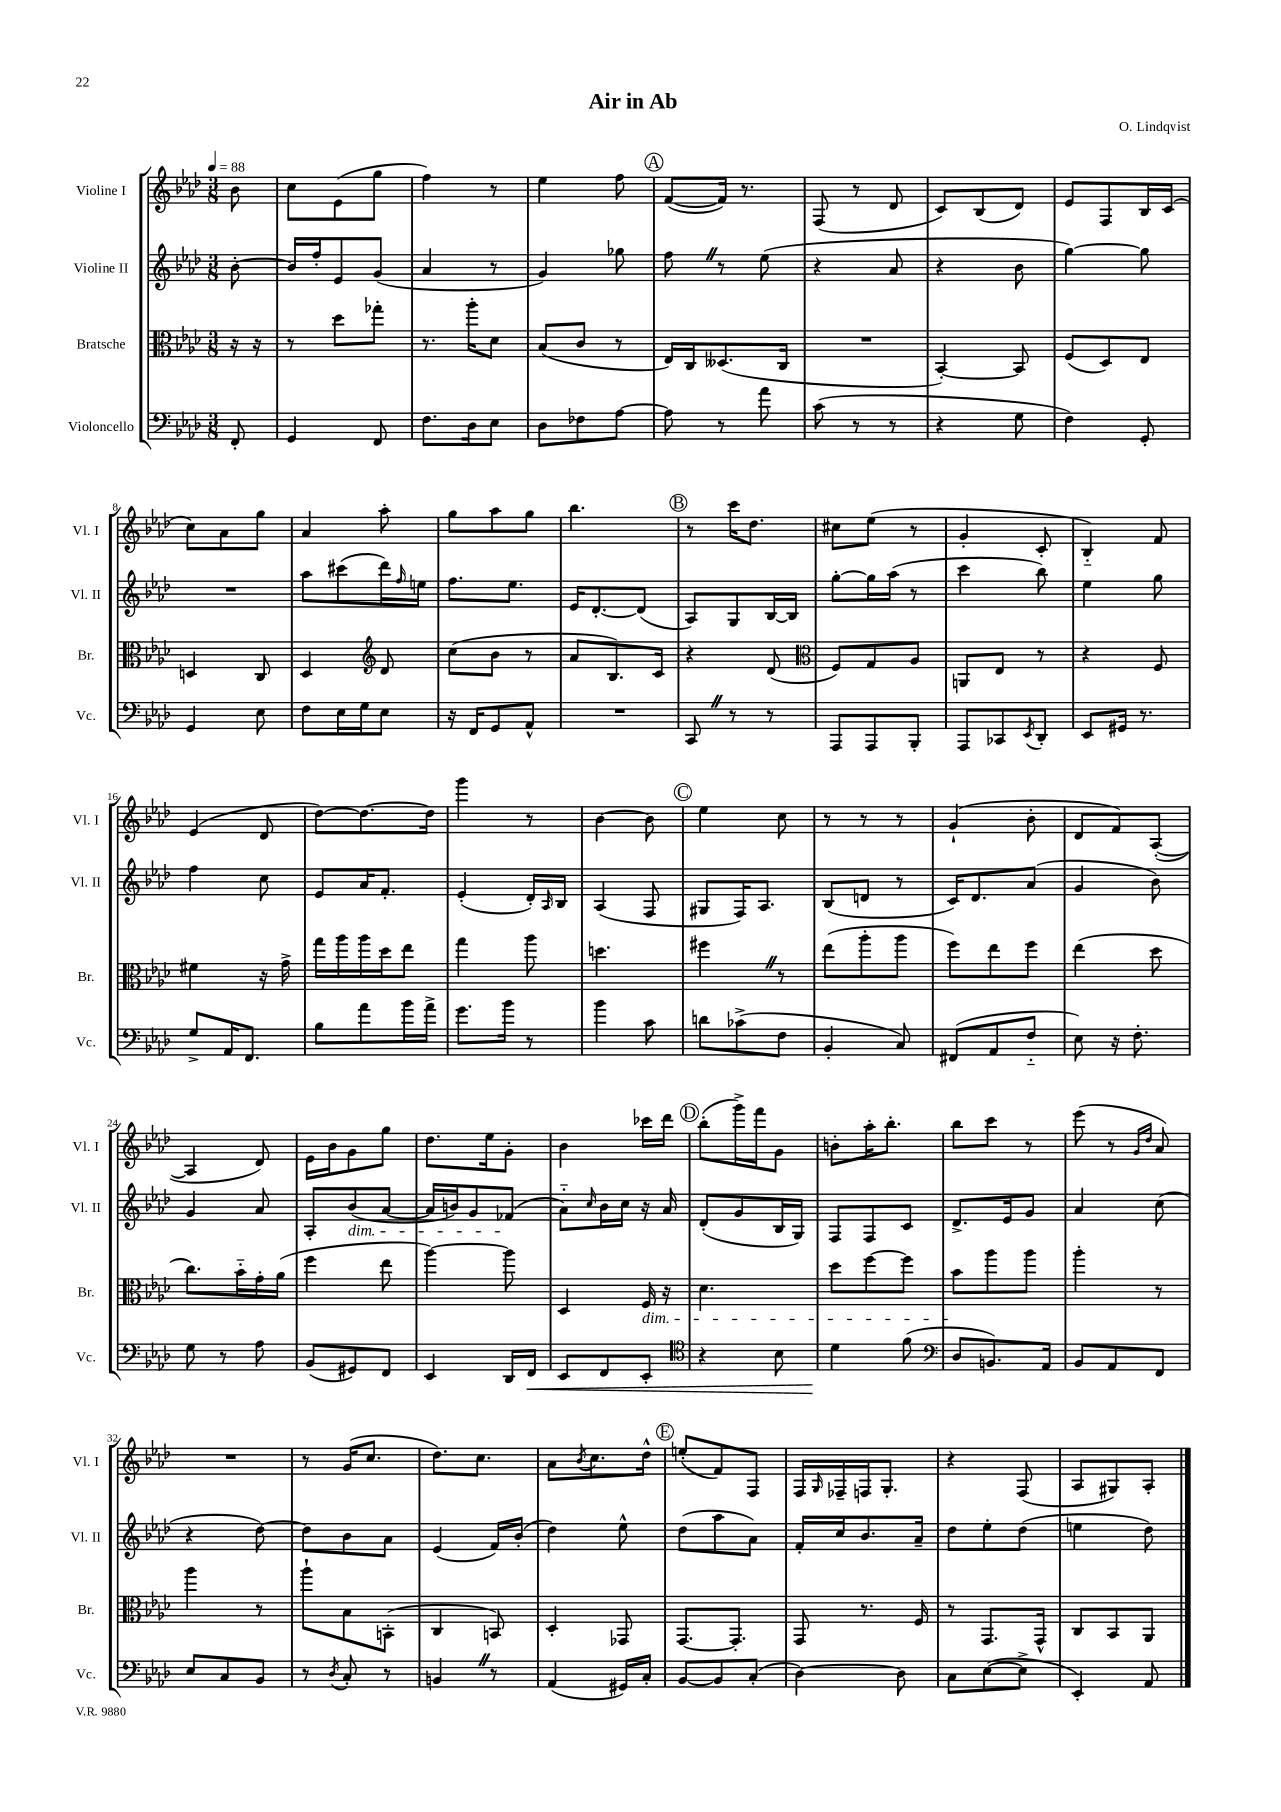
\header { title = "Air in Ab" composer = "O. Lindqvist" }
<<
\new StaffGroup <<
\new Staff = "s0" \with { instrumentName = "Violine I" shortInstrumentName = "Vl. I" } {
    \clef treble \key aes \major \numericTimeSignature \time 3/8 \partial 8 \tempo 4 = 88
    bes'8 |
    c''8 ees'8( g''8 |
    f''4) r8 |
    ees''4 f''8 |
    \mark \markup { \circle "A" } f'8~( f'16) r8. |
    f8( r8 des'8 |
    c'8) bes8( des'8) |
    ees'8 f8 bes16 c'16( |
    c''8) aes'8 g''8 |
    aes'4 aes''8-. |
    g''8 aes''8 g''8 |
    bes''4. |
    \mark \markup { \circle "B" } r8 c'''16 des''8. |
    cis''8 ees''8( r8 |
    g'4-. c'8-. |
    bes4-_) f'8 |
    ees'4( des'8 |
    des''8~) des''8.~ des''16 |
    g'''4 r8 |
    bes'4~ bes'8 |
    \mark \markup { \circle "C" } ees''4 c''8 |
    r8 r8 r8 |
    g'4-!( bes'8-. |
    des'8 f'8) aes8~-.( |
    aes4 des'8) |
    ees'16 bes'16 g'8 g''8 |
    des''8. ees''16 g'8-. |
    bes'4 ces'''16 des'''16 |
    \mark \markup { \circle "D" } bes''8-.( g'''16->) f'''16 g'8 |
    b'8-. aes''16-. bes''8.-. |
    bes''8 c'''8 r8 |
    ees'''8( r8 \grace { g'16 des''16 } aes'8) |
    R4. |
    r8 g'16( c''8. |
    des''8.) c''8. |
    aes'8 \acciaccatura { bes'8 } c''8. des''16-^ |
    \mark \markup { \circle "E" } e''8-.( f'8) f8 |
    f16 \grace { g16 } fes16-- f16 g8.-. |
    r4 f8( |
    aes8 gis8) aes8-. \bar "|." |
}
\new Staff = "s1" \with { instrumentName = "Violine II" shortInstrumentName = "Vl. II" } {
    \clef treble \key aes \major \numericTimeSignature \time 3/8 \partial 8
    bes'8~-. |
    bes'16 f''16-. ees'8 g'8( |
    aes'4 r8 |
    g'4) ges''8 |
    \mark \markup { \circle "A" } f''8 \once \override BreathingSign.text = \markup { \musicglyph "scripts.caesura.straight" } \breathe r8 ees''8( |
    r4 aes'8 |
    r4 bes'8 |
    g''4~) g''8 |
    R4. |
    aes''8 cis'''8( des'''16) \grace { f''16 } e''16 |
    f''8. ees''8. |
    ees'16 des'8.~-. des'8( |
    \mark \markup { \circle "B" } aes8) g8 bes16~ bes16 |
    g''8~-. g''16 aes''16( r8 |
    c'''4 bes''8) |
    ees''4 g''8 |
    f''4 c''8 |
    ees'8 aes'16 f'8.-. |
    ees'4-.( des'16-.) \grace { aes16 } bes16 |
    aes4( f8 |
    \mark \markup { \circle "C" } gis8 f16) aes8. |
    bes8( d'8 r8 |
    c'16) des'8. aes'8( |
    g'4 bes'8) |
    g'4 aes'8 |
    aes8-. bes'8\dim( aes'8~ |
    aes'16 b'16) g'8 fes'8\!( |
    aes'8-_) \grace { c''16 } bes'16 c''16 r16 aes'16 |
    \mark \markup { \circle "D" } des'8-.( g'8 bes16 g16) |
    f8 f8 c'8 |
    des'8.-> ees'16 g'8 |
    aes'4 c''8( |
    r4 des''8~) |
    des''8 bes'8 aes'8 |
    ees'4( f'16) bes'16-.( |
    des''4) ees''8-^ |
    \mark \markup { \circle "E" } des''8( aes''8 aes'8) |
    f'16-. c''16 bes'8. aes'16-- |
    des''8 ees''8-. des''8( |
    e''4 des''8) \bar "|." |
}
\new Staff = "s2" \with { instrumentName = "Bratsche" shortInstrumentName = "Br." } {
    \clef alto \key aes \major \numericTimeSignature \time 3/8 \partial 8
    r16 r16 |
    r8 des''8 ges''8-. |
    r8. aes''16-. des'8 |
    bes8( c'8 r8 |
    \mark \markup { \circle "A" } ees16) c16 deses8.( c16 |
    R4. |
    bes,4~-.) bes,8 |
    f8( des8) ees8 |
    d4 c8 |
    des4 \clef treble des'8 |
    c''8( bes'8 r8 |
    aes'8 bes8.) c'16 |
    \mark \markup { \circle "B" } r4 des'8( |
    \clef alto f8) g8 aes8 |
    a,8 ees8 r8 |
    r4 f8 |
    fis'4 r16 g'16-> |
    g''16 aes''16 aes''16 des''16 ees''8 |
    g''4 aes''8 |
    d''4. |
    \mark \markup { \circle "C" } fis''4 \once \override BreathingSign.text = \markup { \musicglyph "scripts.caesura.straight" } \breathe r8 |
    ees''8( aes''8-. aes''8 |
    f''8) ees''8 f''8 |
    ees''4( des''8 |
    c''8.) bes'16-_ g'16-. aes'16( |
    f''4 ees''8 |
    aes''4~) aes''8 |
    des4 f16\dim r16 |
    \mark \markup { \circle "D" } des'4. |
    des''8 f''8~ f''8 |
    bes'8\! aes''8 aes''8 |
    aes''4-. r8 |
    aes''4 r8 |
    aes''8-! bes8 b,8-.( |
    c4 b,8) |
    des4-. ges,8 |
    \mark \markup { \circle "E" } g,8.~ g,8.-. |
    g,8 r8. f16 |
    r8 g,8. g,16-^ |
    c8 bes,8 aes,8 \bar "|." |
}
\new Staff = "s3" \with { instrumentName = "Violoncello" shortInstrumentName = "Vc." } {
    \clef bass \key aes \major \numericTimeSignature \time 3/8 \partial 8
    f,8-. |
    g,4 f,8 |
    f8. des16 ees8 |
    des8 fes8 aes8~ |
    \mark \markup { \circle "A" } aes8 r8 aes'8 |
    c'8( r8 r8 |
    r4 g8 |
    f4) g,8-. |
    g,4 ees8 |
    f8 ees16 g16 ees8 |
    r16 f,16 g,8 aes,8-^ |
    R4. |
    \mark \markup { \circle "B" } c,8 \once \override BreathingSign.text = \markup { \musicglyph "scripts.caesura.straight" } \breathe r8 r8 |
    aes,,8 aes,,8 bes,,8-. |
    aes,,8 ces,8 \acciaccatura { ees,8 } des,8-. |
    ees,8 gis,16 r8. |
    g8-> aes,16 f,8. |
    bes8 aes'8 bes'16 aes'16-> |
    g'8. bes'16 r8 |
    bes'4 c'8 |
    \mark \markup { \circle "C" } d'8 ces'8->( f8 |
    bes,4-. c8) |
    fis,8( aes,8 f8-_ |
    ees8) r16 f8.-. |
    g8 r8 aes8 |
    bes,8( gis,8) f,8 |
    ees,4 des,16 f,16\< |
    ees,8 f,8 ees,8-. |
    \mark \markup { \circle "D" } \clef tenor r4 bes8 |
    des'4\! f'8( |
    \clef bass des8 b,8.) aes,16 |
    bes,8 aes,8 f,8 |
    ees8 c8 bes,8 |
    r8 \acciaccatura { des8 } c8-. r8 |
    b,4 \once \override BreathingSign.text = \markup { \musicglyph "scripts.caesura.straight" } \breathe r8 |
    aes,4( gis,16) c16-. |
    \mark \markup { \circle "E" } bes,8~ bes,8 c8-.( |
    des4~) des8 |
    c8 ees8~( ees8-> |
    ees,4-.) aes,8 \bar "|." |
}
>>
>>
